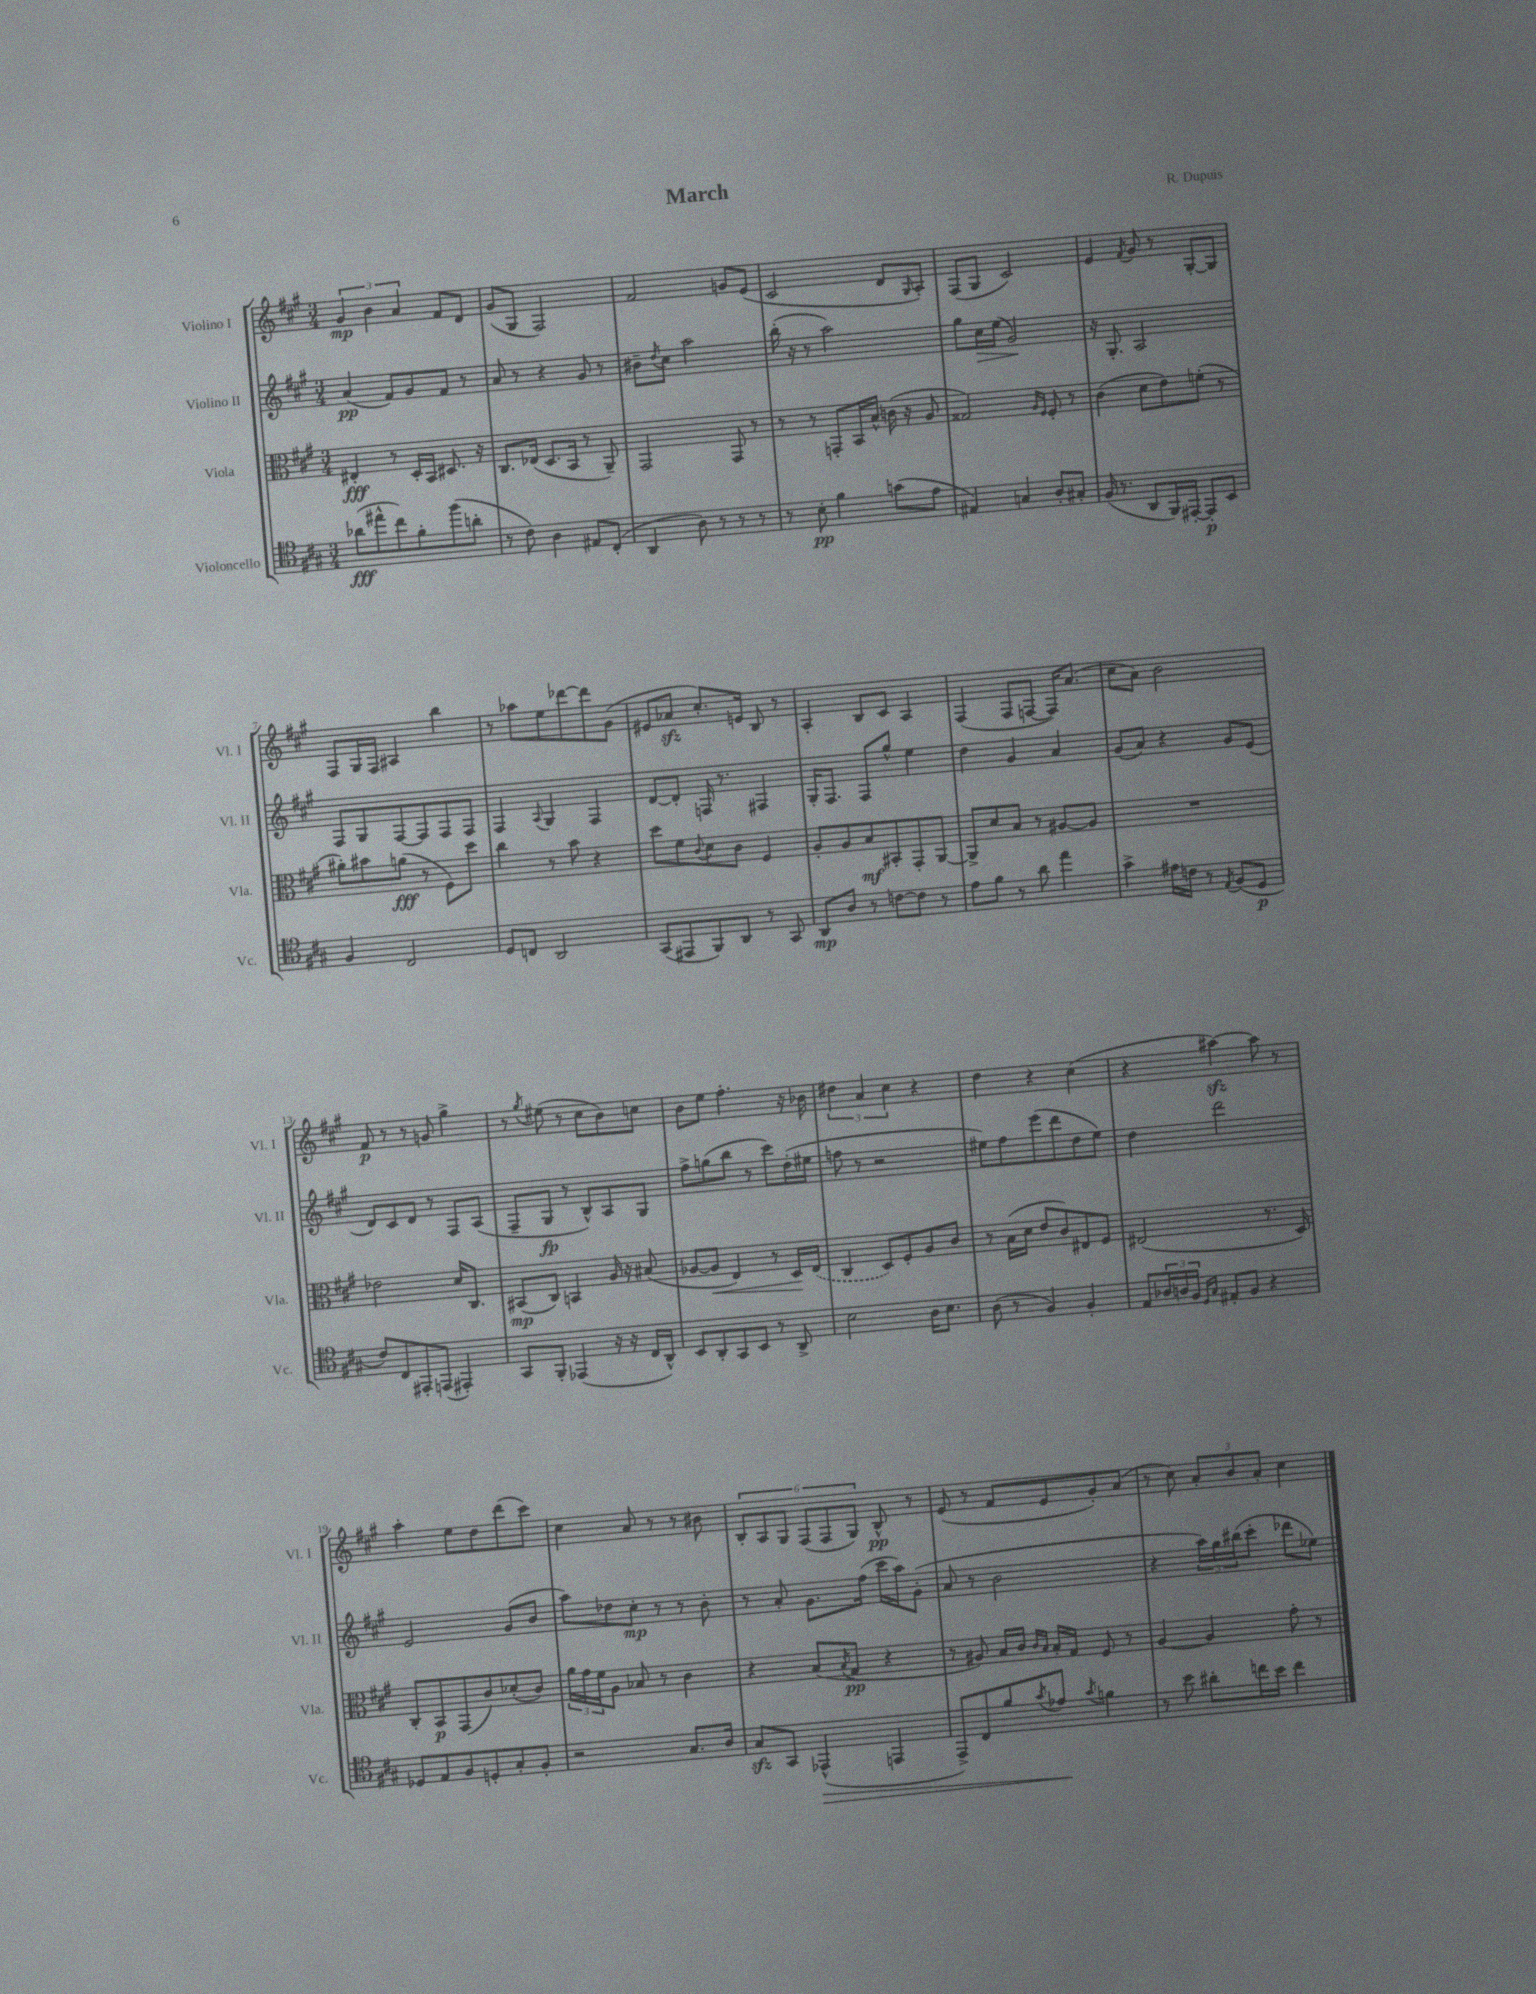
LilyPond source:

\header { title = "March" composer = "R. Dupuis" }
<<
\new StaffGroup <<
\new Staff = "s0" \with { instrumentName = "Violino I" shortInstrumentName = "Vl. I" } {
    \clef treble \key a \major \numericTimeSignature \time 3/4
    \tuplet 3/2 { gis'4\mp b'4 a'4 } fis'8 d'8 |
    gis'8( gis8 fis2) |
    fis'2 g'8 e'8( |
    cis'2 d'8 \grace { gis16 } a8-.) |
    fis8( gis8 cis'2) |
    e'4 \acciaccatura { fis'8 } gis'8 r8 gis8~-. gis8 |
    fis8 gis16 fis16 ais4 b''4 |
    r8 aes''8 e''8 des'''8~ des'''8 gis'8( |
    eis'8 aes'8\sfz cis''8.-.) e'16 b8 r8 |
    a4-. b8 cis'8 a4 |
    fis4( fis8 f8~ f16) a'8.( |
    cis''8 a'8) b'2 |
    fis'8\p r8 r8 g'8 gis''4-> |
    r8 \acciaccatura { gis''8 } eis''8( r8 cis''8 b'8) c''8 |
    b'8 e''8 fis''4.-. r16 bes'16 |
    \tuplet 3/2 { dis''4 a'4 cis''4 } r4 |
    d''4 r4 cis''4( |
    r4 ais''4~\sfz) ais''8 r8 |
    a''4-. e''8 d''8 d'''8( cis'''8) |
    cis''4 a'8 r8 r8 bis'8 |
    \tuplet 6/4 { b8-. a8 gis8 fis8( fis8 gis8) } b8-^\pp r8 |
    e'8( r8 fis'8 e'8 gis'8-.) a'8( |
    r8 cis''8) \tuplet 3/2 { a'8-. b'8 a'8-. } cis''4 \bar "|." |
}
\new Staff = "s1" \with { instrumentName = "Violino II" shortInstrumentName = "Vl. II" } {
    \clef treble \key a \major \numericTimeSignature \time 3/4
    a'4\pp( fis'8) gis'8 fis'8 r8 |
    a'8 r8 r4 gis'8 r8 |
    bis'8-- \acciaccatura { d''8 } cis''8 a''2 |
    b''16-.( r16 r8 a''2) |
    gis''8 cis''16\> e''16( gis'2\!) |
    r16 gis8.-. a2 |
    fis8 gis8 fis8~ fis8 fis8 fis8 |
    fis4 \appoggiatura { a8 } gis4 fis4 |
    d'8~ d'8-. f16 r8. fis4 |
    gis16-. fis8. fis8 gis''8-^ e''4 |
    d''4 gis'4 a'4 |
    gis'8( a'8) r4 gis'8 e'8( |
    d'8) cis'8 d'8 r8 fis8 a8( |
    fis8-- gis8\fp r8 b8-^) a8 gis8 |
    fis''8-> g''8( b''8 r8 cis'''8) d''16-.( eis''16 |
    f''8 r8 r2 |
    eis''8) fis''8 e'''8( d'''8 d''8 eis''8) |
    d''4 d'''2 |
    e'2 gis'8( b'8 |
    a''8) des''8 cis''8-.\mp r8 r8 b'8-. |
    r8 a'8-. gis'8. fis''16( cis'''16 a''16) gis'8-.( |
    a'8 r8 b'2 |
    r4 \tuplet 3/2 { a''16) gis''16 bis''16( } cis'''8-. des'''8 ees''8) \bar "|." |
}
\new Staff = "s2" \with { instrumentName = "Viola" shortInstrumentName = "Vla." } {
    \clef alto \key a \major \numericTimeSignature \time 3/4
    eis4-.\fff r8 d16-. b,16 dis8. r16 |
    cis8. ees16( d8. b,16 r8 a,8--) |
    gis,2 gis,8 r8 |
    r8 r8 g,8-. b,16 b16-^ c'16( r16 a8 |
    gisis2) \grace { a16 fis16 } fis8-. r8 |
    cis'4( d'8 e'8) f'8-.( r8 |
    ais'8-.) bis'8 a'8\fff( r8 fis8) d''8 |
    cis''4 r8 b'8 r4 |
    d''8 fis'8 \appoggiatura { cis'8 } d'8 cis'8 fis4 |
    a8-. a8 b8\mf bis,8-. gis,8-. a,8~ |
    a,8-> d'8 b8 r8 ais8~ ais8 |
    R2. |
    ees'2 d'16 cis8. |
    bis,8\mp( cis8) b,4 a16 r16 bis8( |
    aes8~ aes8\< e4) r8 d16\! \once \slurDashed e16( |
    cis4 d8) fis8-. a8 cis'8 |
    r8 b16( d'16 e'8 cis'8) eis8 fis8 |
    eis2( r8. d16) |
    cis8-. b,8\p gis,8( cis'8) des'8-.( cis'8) |
    \tuplet 3/2 { a'16 gis'16 fis'16 } a8 bes8 r8 cis'4 |
    r4 b8( \acciaccatura { b8 } gis8\pp r4 |
    r8 ais8) b16 cis'16 \grace { cis'16 b16 } b16-. gis16 fis8 r8 |
    a4~ a4 gis'8-. r8 \bar "|." |
}
\new Staff = "s3" \with { instrumentName = "Violoncello" shortInstrumentName = "Vc." } {
    \clef tenor \key a \major \numericTimeSignature \time 3/4
    aes'8\fff( eis''8-^ cis''8) fis'8-. fis''8( a'8-. |
    r8 cis'8) a4 eis8 cis8-.( |
    a,4 a8) r8 r8 r8 |
    r8 b8-.\pp fis'4 g'8( e'8 |
    eis4) g4 a8-. gis8-. |
    fis16( r8. a,8 fis,16) eis,16~-. eis,8-.\p b,8 |
    fis4 cis2 |
    d8 c8 a,2 |
    gis,8( eis,8 fis,8) a,8 r8 gis,8 |
    a,8\mp a8 r8 c'8~ c'8 r8 |
    e'8 fis'8 r8 a'8 e''4 |
    gis'4-> eis'16 c'16 r8 \acciaccatura { e8 } fis8( d8\p |
    cis'8) cis8 eis,8-. e,8( eis,4-.) |
    gis,8 fis,8-. ees,4( r16 r16 cis16 a,16-^) |
    b,8 a,8-. gis,8 b,8 r8 a,8-> |
    b2 a16 b8. |
    a8( r8 fis4) fis4-. |
    e8 \tuplet 3/2 { aes16 a16 fis16 } \grace { d16 gis16 } eis8-. fis8 r4 |
    des8 e8 fis8 d8-. gis8-. fis8-. |
    r2 gis8. a16 |
    gis8\sfz gis,8 ees,4-^\>( e,4 |
    e,8->) cis8 fis'8 \acciaccatura { gis'8 } ees'8\! \acciaccatura { gis'8 } f'4 |
    r8 b'8 ais'8-. c''16 b'16 c''4 \bar "|." |
}
>>
>>
